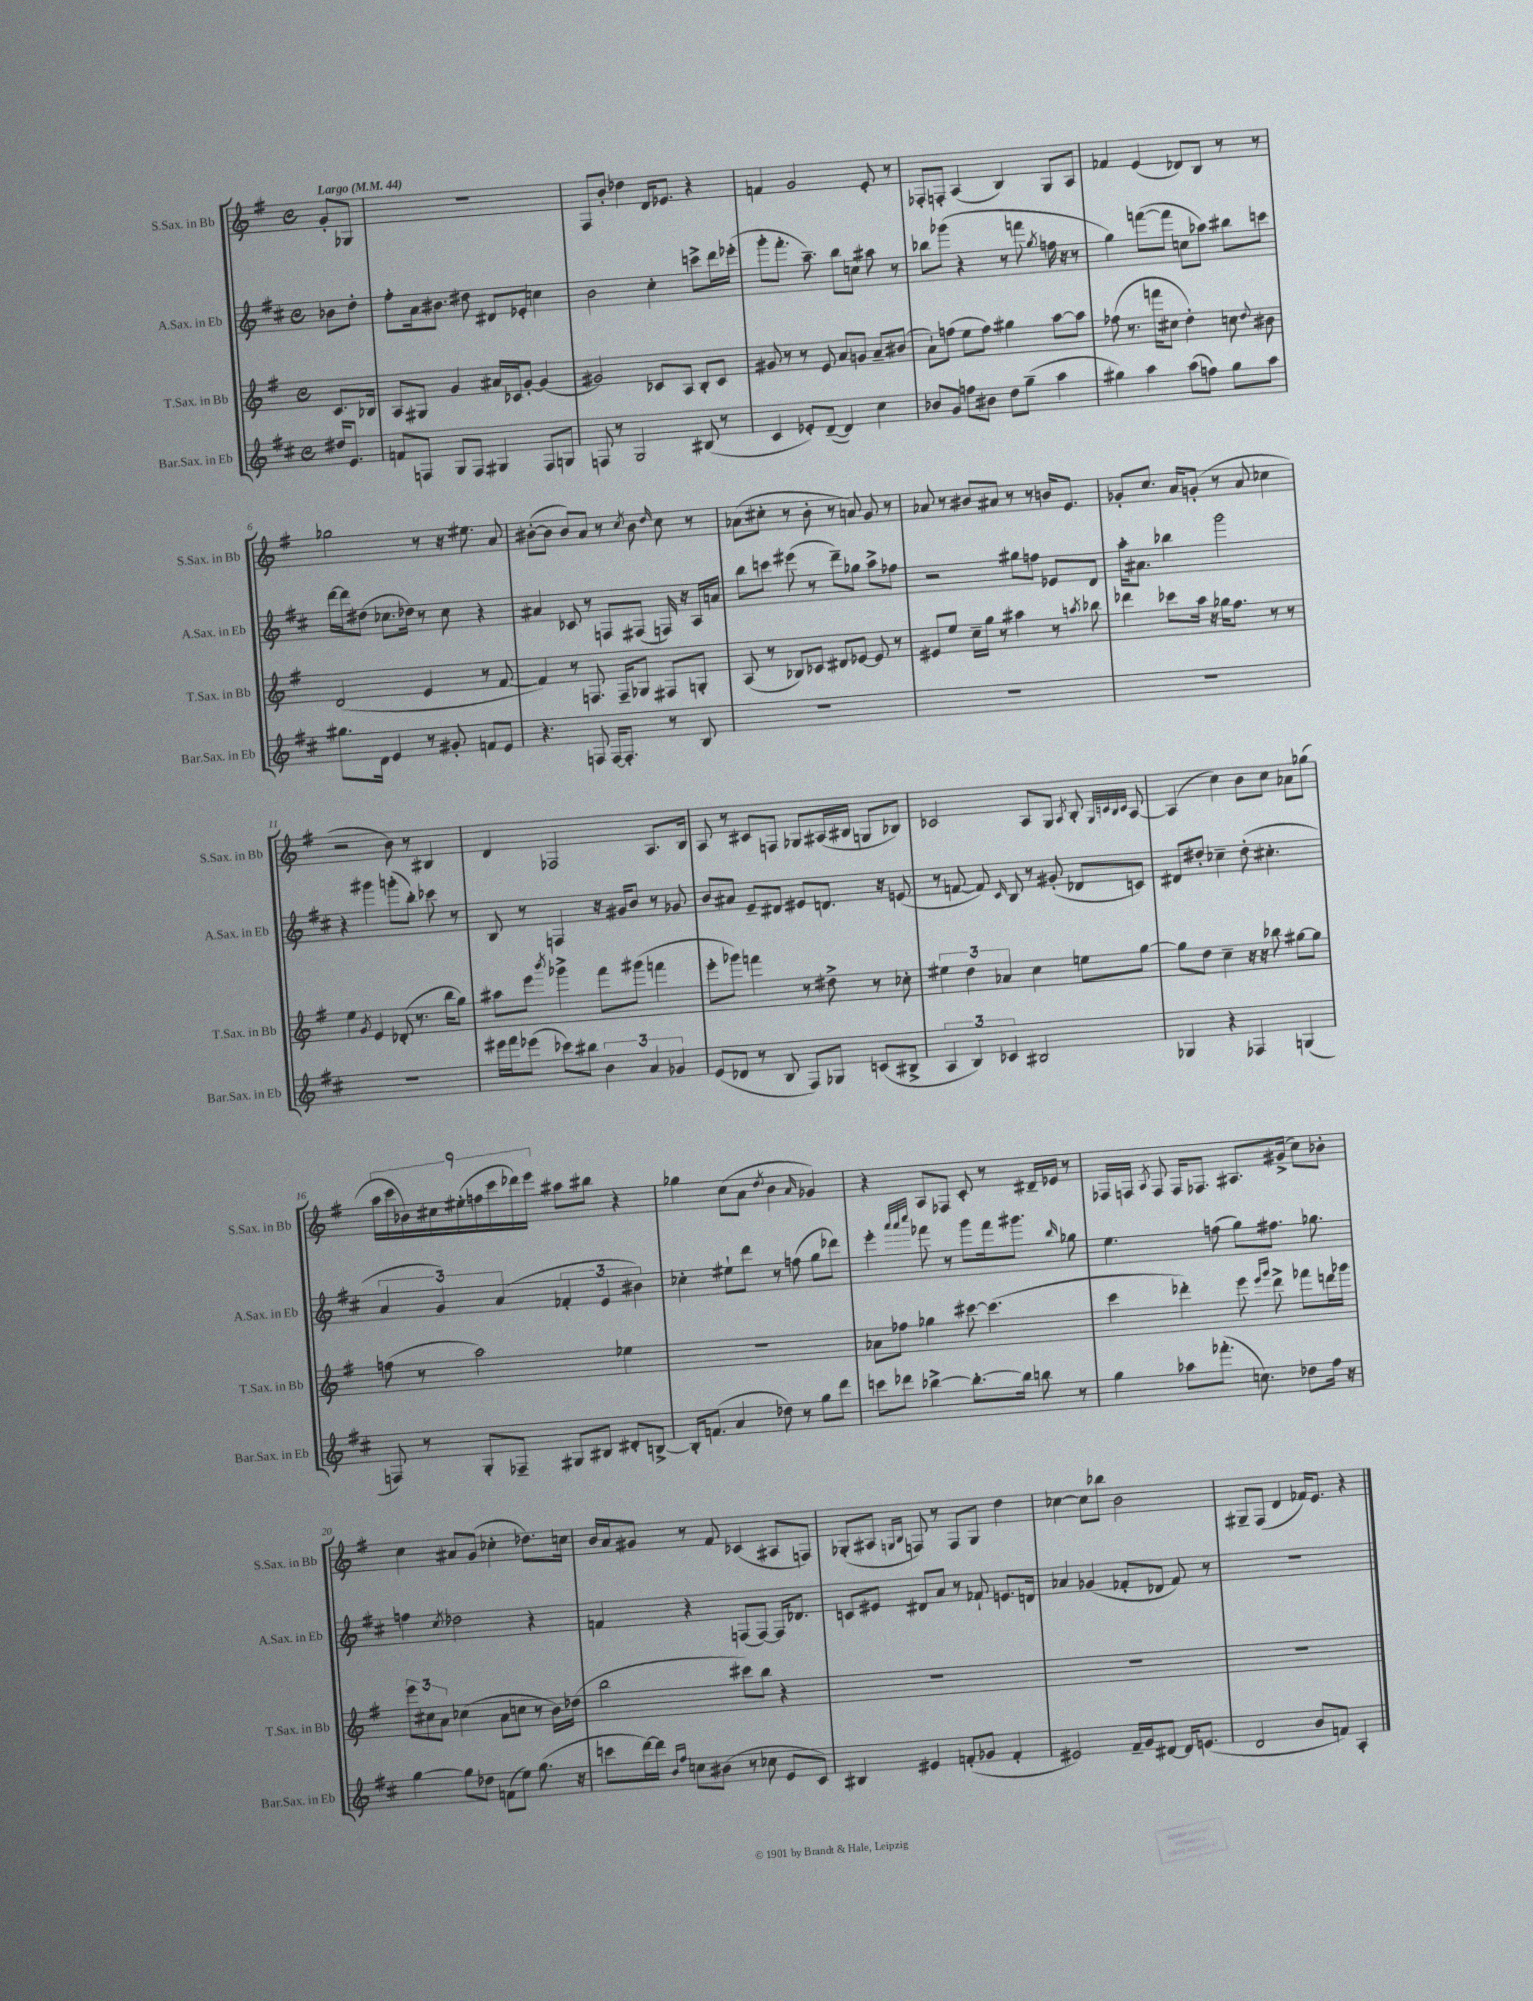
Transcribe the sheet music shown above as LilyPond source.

<<
\new StaffGroup <<
\new Staff = "s0" \with { instrumentName = "S.Sax. in Bb" shortInstrumentName = "S.Sax. in Bb" } {
    \clef treble \key g \major \defaultTimeSignature \time 4/4 \partial 4 \tempo "Largo" 4 = 44
    \autoBeamOff g'8[-. ges8] |
    R1 |
    fis8[ b'8]-. des''4 d'16[ ees'8.] r4 |
    f'4 g'2 e'8-. r8 |
    fes8[-. f8]-. a4( b4) g8[ a8] |
    fes'4 e'4( des'8[) b8] r8 r8 |
    ges''2 r8 r16 eis''8. a'8 |
    bis'8[~-.( bis'8] bis'8[) a'8] r8 \acciaccatura { c''8 } bis'8 \grace { d''16 } c''8 r8 |
    aes'8[( cis''8]-. r8 b'8-. r8 a'8) g'8 r8 |
    aes'8 r8 bis'8[ ais'8] r8 r8 b'16[ e'8.] |
    ges'8[-. c''8.] a'16[ g'8]-.( r8 a'8 ces''4 |
    r2 b'8) r8 bis4 |
    d'4 fes2 a8.[ b16] |
    a8 r8 cis'8[ f8] ges8[ ais16( bis16] g8[ bes8]) |
    ces'2 a8[ g8] \acciaccatura { a8 } b8-. \grace { g32[ c'32 b32 c'32] } a8~ |
    a4( c''4) b'8[ c''8] aes'8[ ges''8]( |
    \tuplet 9/8 { a''16[ c'''16 bes'16) cis''16 eis''16-.( f''16 c'''16 des'''16) e'''16] } ais''8[ bis''8] r4 |
    ges''4 c''8[( a'8] \acciaccatura { d''8 } b'4 \grace { a'16 } ges'4) |
    r4 a8[ fes8] c'8-. r8 dis'16[-- ees'16] r8 |
    fes16[ f16] \acciaccatura { a8 } f8 f16[ fes8.] ais8.[ gis'16]->( c''8[) bes'8]-. |
    c''4 ais'8[ g'8]( ces''4-. des''8.[) c''16] |
    b'16[ a'16 gis'8] r8 fis'8 ces'4( ais8[ f8]) |
    ges8[-.( ais8] \grace { g16[ b16] } f8) r8 f8[ g8] d''4 |
    ces''4~ ces''8[ bes''8] b'2 |
    gis8[-- fis8]( d'4 fes'16[) e'8.] r4 \bar "|." |
}
\new Staff = "s1" \with { instrumentName = "A.Sax. in Eb" shortInstrumentName = "A.Sax. in Eb" } {
    \clef treble \key d \major \defaultTimeSignature \time 4/4 \partial 4
    \autoBeamOff bes'8[ d''8]-. |
    fis''8[-. a'16 bis'8.] dis''8 dis'8[ ees'8]-. c''4 |
    b'2 cis''4-. c'''8[-> d'''16 ees'''16]-.( |
    g'''8[-. fis'''8.]-. a''8.--) b''8[ c''8] ais''8 r8 |
    bes''8[ ges'''8]( r4 r8 f'''8 \acciaccatura { g''8 } f''16 r16 r8 |
    g''4) f'''8[~( f'''8] c''8[ aes''8]) bis''8[ c'''8] |
    d'''16[~ d'''16 dis''8]( ces''8.[ des''16]) r8 ces''8 r4 |
    ais'4 ces'8 r8 f8[ fis8]( f16) r16 a16[ a'16] |
    b''8[ c'''8] eis'''8( r8 d'''8[--) ges''8] a''8[-> fes''8] |
    r2 gis''8[ f''8] ees'8[ d'8] |
    a''16[-. ais'8.] bes''4 g'''2 |
    r4 gis'''4 g'''8[-.( b''8]-.) ces'''8 r8 |
    b8 r8 f4 r16 gis'16[ b'8] r8 ges'8 |
    b'8[ ais'8] e'8[-- dis'8] eis'8[ d'8.] r16 e'8( |
    r8 f'8~ f'8) \grace { cis'16 } b8 r8 gis'8-.( des'8[ c'8]) |
    dis'8[ dis''8]-. ces''4-- dis''8-.( cis''4.-. |
    \tuplet 3/2 { a'4 g'4) a'4( } \tuplet 3/2 { fes'4-. e'4 bis'4) } |
    ces''4-. eis''8[-! d'''8] r8 f''8( g''8[ des'''8]) |
    e'''4-. \grace { a'''32[ a'''32 cis''''32] } fes'''8 r8 g'''8[ fes'''16 gis'''8.] \grace { b''16 } ges''8 |
    e''4. f''8( g''8[) fis''8.] ges''8. |
    f''4 \acciaccatura { cis''8 } des''2 r4 |
    f'4 r4 f8[( f8]~) f16[ des'8.] |
    c'8[ eis'8] dis'8[ a'8] r8 fes'8-! e'8.[ d'16] |
    aes'4 ges'4( fes'8[-. des'8] fes'8) r8 |
    R1 \bar "|." |
}
\new Staff = "s2" \with { instrumentName = "T.Sax. in Bb" shortInstrumentName = "T.Sax. in Bb" } {
    \clef treble \key g \major \defaultTimeSignature \time 4/4 \partial 4
    \autoBeamOff c'8.[ bes16] |
    a8[ gis8] g'4 ais'16[ ces'16 g'8]~-. g'4( |
    gis'2) ces'8[ a8] b8[-. ces'8] |
    gis'8 r8 r8 e'8 a'8[ g'8] a'8[-- bis'8]( |
    a'8[-!) f''8]( e''8[ f''8]) gis''4 a''8[~ a''8] |
    fes''8( r8. f'''16[ cis''8] d''4-.) c''8 \appoggiatura { d''8 } bis'8 |
    d'2( e'4 r8 fis'8~ |
    fis'4) r8 f8. f16[-- ges8] fis8[ g8]-. |
    a8( r8 bes8[) ces'8] dis'8[ ees'8]~ ees'8 r8 |
    eis'8[ e''8] c''16[-- g''16] r8 ais''4 r8 \acciaccatura { a''8 } bes''8 |
    des'''4 ces'''8[ a''16] r16 ges''16[ fis''8.] r8 r8 |
    e''4 \acciaccatura { g'8 } e'4 des'8-.( r8. b''16[ g''8]) |
    ais''8[ e'''8] \acciaccatura { b'''8 } ges'''4-> fis'''8[ gis'''8]( f'''4 |
    e'''8[-. ges'''8]) f'''4 r8 dis''8-> r8 ces''8-. |
    \tuplet 3/2 { eis''4 d''4 aes'4 } c''4 e''8[ g''8]~ |
    g''8[ d''8] c''4-- r16 r16 bes''8 gis''8[~ gis''8] |
    f''8( r8 a''2) ees''4 |
    R1 |
    aes'8[ fes''8] ges''4 cis'''8~ cis'''4.( |
    c'''4 des'''4-.) e'''8 \grace { e'''16[ g'''16] } des'''8-> fes'''8[ d'''16 ges'''16] |
    \tuplet 3/2 { e'''8[ cis''8 a'8] } ces''4( a'8[ c''8] r8 b'16[) des''16]( |
    b''2 cis'''8[) b''8] r4 |
    R1 |
    R1 |
    R1 \bar "|." |
}
\new Staff = "s3" \with { instrumentName = "Bar.Sax. in Eb" shortInstrumentName = "Bar.Sax. in Eb" } {
    \clef treble \key d \major \defaultTimeSignature \time 4/4 \partial 4
    \autoBeamOff dis''16[ e'8.] |
    f'8[ f8] g8[ f8] gis4 f8[ g8] |
    f8 r8 g2 bis8( r8 |
    cis'4 ees'8[-.) d'8]~--( d'4) cis''4 |
    bes'8[ g'8] f''8[ bis'8] d''8[ g''8]--( a''4 |
    gis''4) a''4 a''8[( f''8]) gis''8[ a''8] |
    gis''8.[ d'16] e'4 r8 gis'8-. f'8[ e'8] |
    r4. f8 f16[~ f8.]-. r8 b8 |
    R1 |
    R1 |
    R1 |
    R1 |
    eis'''16[ fis'''16 ees'''8]( ces'''8[) bis''8] \tuplet 3/2 { b'4 a'4 ges'4 } |
    e'8[( des'8] r8 b8 fis8[) ges8] c'8[( bis8]-> |
    \tuplet 3/2 { a4 b4) ces'4 } bis2 |
    ges4 r4 fes4 g4( |
    f8) r8 g8[-. fes8]-- gis8[ bis8] dis'8[-. b8]~-> |
    b16[-. f'8.]( a'4 des''8) r8 g''8[ d'''8] |
    c'''8[ des'''8] bes''4~-> bes''8.[~-. bes''16] b''8 r8 |
    g''4 aes''8[ fes'''8.]-.( c''8.) des''8[ fis''16] r16 |
    g''4~ g''8[ des''8] f'8[( e''8]) g''8.( r16 |
    c'''8[ d'''16~) d'''16] \grace { b'16[ fis''16] } c''8[ bis'8]( r8 ces''8 e'8[ cis'8]) |
    bis4 eis'4 f'8[-.( ges'8] f'4-. |
    eis'2) fis'16[-- g'16 dis'8]~ dis'16[ e'8.]( |
    d'2 b'8[ f'8]) a4-. \bar "|." |
}
>>
>>
